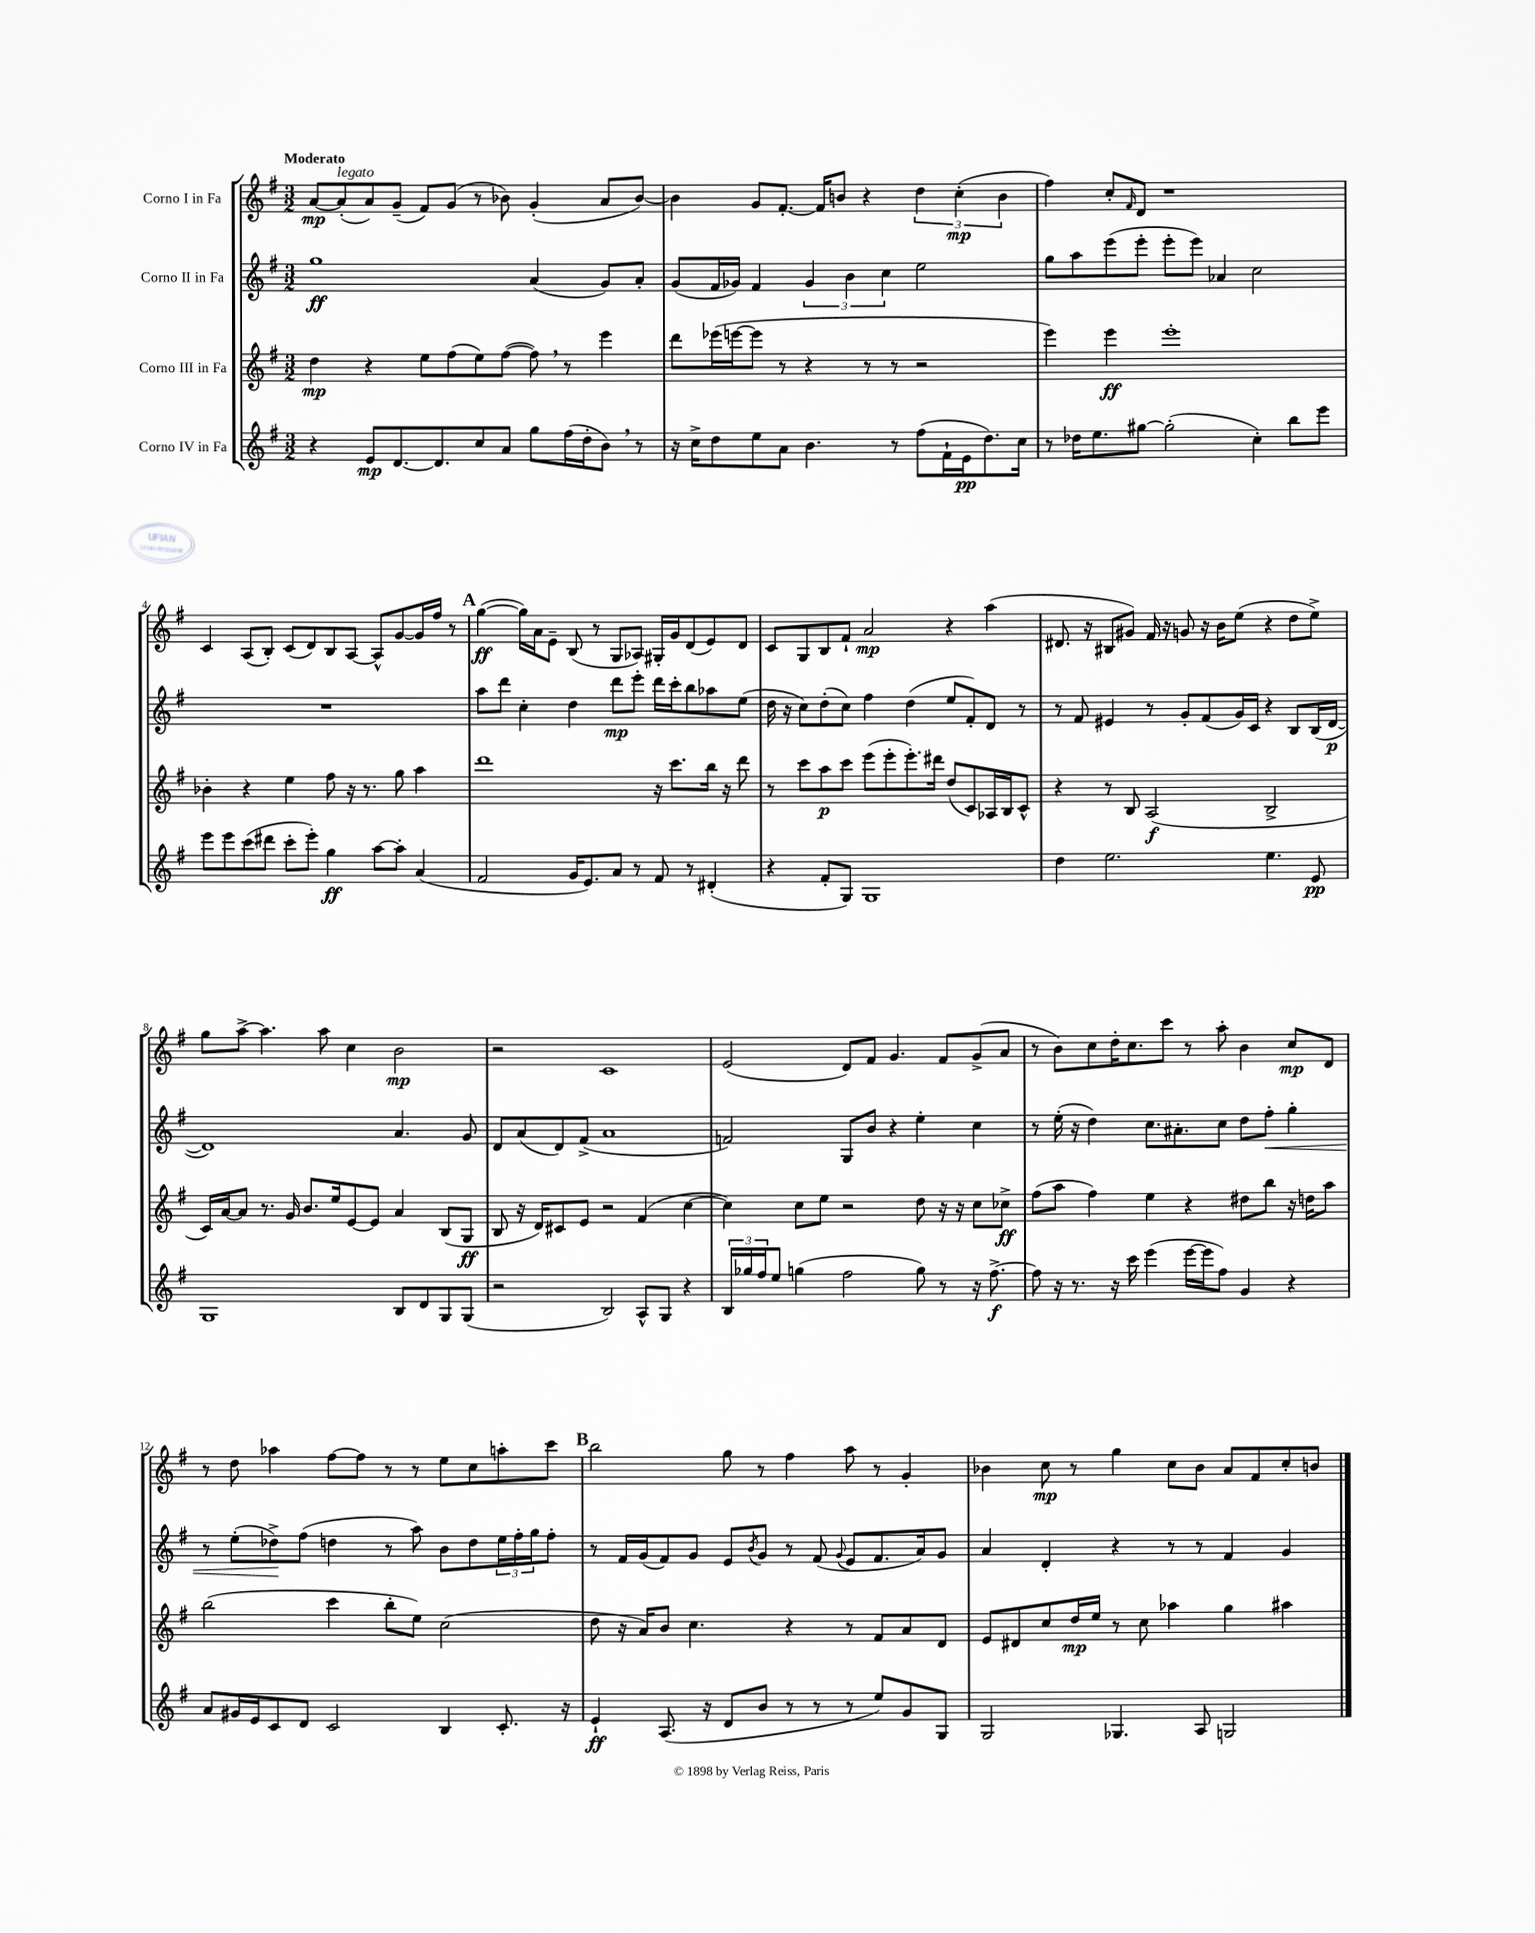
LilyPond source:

<<
\new StaffGroup <<
\new Staff = "s0" \with { instrumentName = "Corno I in Fa" } {
    \clef treble \key g \major \numericTimeSignature \time 3/2 \tempo "Moderato"
    a'8~\mp a'8-.^\markup { \italic "legato" }( a'8) g'8--( fis'8) g'8( r8 bes'8) g'4-.( a'8 bes'8~) |
    bes'4 g'8 fis'8.~-. fis'16 b'8 r4 \tuplet 3/2 { d''4 c''4-.\mp( b'4 } |
    fis''4) c''8-. \grace { fis'16 } d'8 r1 |
    c'4 a8( b8-.) c'8( d'8) b8 a8~ a8-^ g'8~ g'16 fis''16 r8 |
    \mark \markup { \bold "A" } g''4~\ff( g''16) a'16 e'8-- b8( r8 g8 aes8) gis16-. g'16 d'8( e'8) d'8 |
    c'8 g8 b8 fis'8-! a'2\mp r4 a''4( |
    dis'8. r16 bis8 gis'8) fis'16 r16 g'8 r16 b'16 e''8( r4 d''8 e''8->) |
    g''8 a''8~-> a''4. a''8 c''4 b'2\mp |
    r2 c'1 |
    e'2( d'8) fis'8 g'4. fis'8 g'8->( a'8 |
    r8 b'8) c''8 d''16-. c''8. c'''8 r8 a''8-. b'4 c''8\mp d'8 |
    r8 d''8 aes''4 fis''8~ fis''8 r8 r8 e''8 c''8 a''8-. c'''8 |
    \mark \markup { \bold "B" } b''2 g''8 r8 fis''4 a''8 r8 g'4-. |
    bes'4 c''8\mp r8 g''4 c''8 bes'8 a'8 fis'8 c''8-. b'8 \bar "|." |
}
\new Staff = "s1" \with { instrumentName = "Corno II in Fa" } {
    \clef treble \key g \major \numericTimeSignature \time 3/2
    g''1\ff a'4( g'8) a'8-. |
    g'8( fis'16 ges'16) fis'4 \tuplet 3/2 { ges'4 b'4 c''4 } e''2 |
    g''8 a''8 e'''8( e'''8-. e'''8-. e'''8) aes'4 c''2 |
    R1. |
    \mark \markup { \bold "A" } a''8 d'''8 c''4-. d''4 d'''8\mp e'''8-. d'''16 c'''16-. b''8 aes''8 e''8( |
    d''16 r16 c''8) d''8-.( c''8) fis''4 d''4( e''8 fis'8-.) d'8 r8 |
    r8 fis'8 eis'4 r8 g'8-. fis'8( g'16) c'16 r4 b8 b16( d'16~\p |
    d'1) a'4. g'8 |
    d'8 a'8( d'8) fis'8->( a'1 |
    f'2) g8 b'8 r4 e''4-. c''4 |
    r8 e''16-.( r16 d''4) c''8. ais'8.-. c''8 d''8 fis''8-.\< g''4-. |
    r8 e''8-.( des''8->\!) fis''8( d''4 r8 a''8) b'8 d''8 \tuplet 3/2 { e''16 fis''16-. g''16 } fis''8-. |
    \mark \markup { \bold "B" } r8 fis'16 g'16( fis'8) g'8 e'8 \acciaccatura { b'8 } g'8 r8 fis'8( \appoggiatura { g'8 } e'8 fis'8. a'16) g'8 |
    a'4 d'4-. r4 r8 r8 fis'4 g'4 \bar "|." |
}
\new Staff = "s2" \with { instrumentName = "Corno III in Fa" } {
    \clef treble \key g \major \numericTimeSignature \time 3/2
    d''4\mp r4 e''8 fis''8( e''8) fis''8~( fis''8) \breathe r8 e'''4 |
    d'''8 ees'''16( e'''16~ e'''8 r8 r4 r8 r8 r2 |
    e'''4) e'''4\ff e'''1-. |
    bes'4-. r4 e''4 fis''8 r16 r8. g''8 a''4 |
    \mark \markup { \bold "A" } d'''1 r16 c'''8. b''16 r16 d'''8 |
    r8 c'''8 a''8\p c'''8 e'''8( e'''8-. e'''8.-.) dis'''16 d''8( c'8) aes16 b16 c'8-^ |
    r4 r8 b8 a2\f( b2-> |
    c'16) a'16~ a'8 r8. g'16 b'8. e''16 e'8~ e'8 a'4 b8( g8\ff |
    b8 r16 d'16) cis'8 e'8 r2 fis'4( c''4~ |
    c''4) c''8 e''8 r2 d''8 r16 r16 c''8 ces''8->\ff |
    fis''8( a''8 fis''4) e''4 r4 dis''8 b''8 r16 d''16 a''8 |
    b''2( c'''4 b''8-. e''8) c''2( |
    \mark \markup { \bold "B" } d''8 r16 a'16) b'8 c''4. r4 r8 fis'8 a'8 d'8 |
    e'8 dis'8 c''8 d''16\mp e''16 r8 c''8 aes''4 g''4 ais''4 \bar "|." |
}
\new Staff = "s3" \with { instrumentName = "Corno IV in Fa" } {
    \clef treble \key g \major \numericTimeSignature \time 3/2
    r4 e'8\mp d'8.~ d'8. c''8 a'8 g''8 fis''16( d''16-. b'8) \breathe r8 |
    r16 c''16-> d''8 e''8 a'8 b'4. r8 fis''8( fis'16-! e'16\pp d''8.) c''16 |
    r8 des''16 e''8. gis''8~ gis''2-.( c''4-.) b''8 e'''8 |
    e'''8 e'''8 c'''8( dis'''8 c'''8-. e'''8-.) g''4\ff a''8~ a''8-. a'4( |
    \mark \markup { \bold "A" } fis'2 g'16 e'8.) a'8 r8 fis'8 r8 dis'4-.( |
    r4 fis'8-. g8) g1 |
    d''4 e''2. e''4. e'8\pp |
    g1 b8 d'8 g8 g8( |
    r2 b2) a8-^ g8 r4 |
    \tuplet 3/2 { b16 ges''16 fis''16 } e''8 g''4( fis''2 g''8) r8 r16 fis''8.~->\f |
    fis''8 r16 r8. r16 c'''16 e'''4( e'''16~ e'''16 fis''8) g'4 r4 |
    a'8 gis'16 e'16 c'8 d'8 c'2 b4 c'8.-. r16 |
    \mark \markup { \bold "B" } e'4-!\ff a8.( r16 d'8 b'8 r8 r8 r8 e''8) g'8 g8 |
    g2 ges4. a8 g2 \bar "|." |
}
>>
>>
